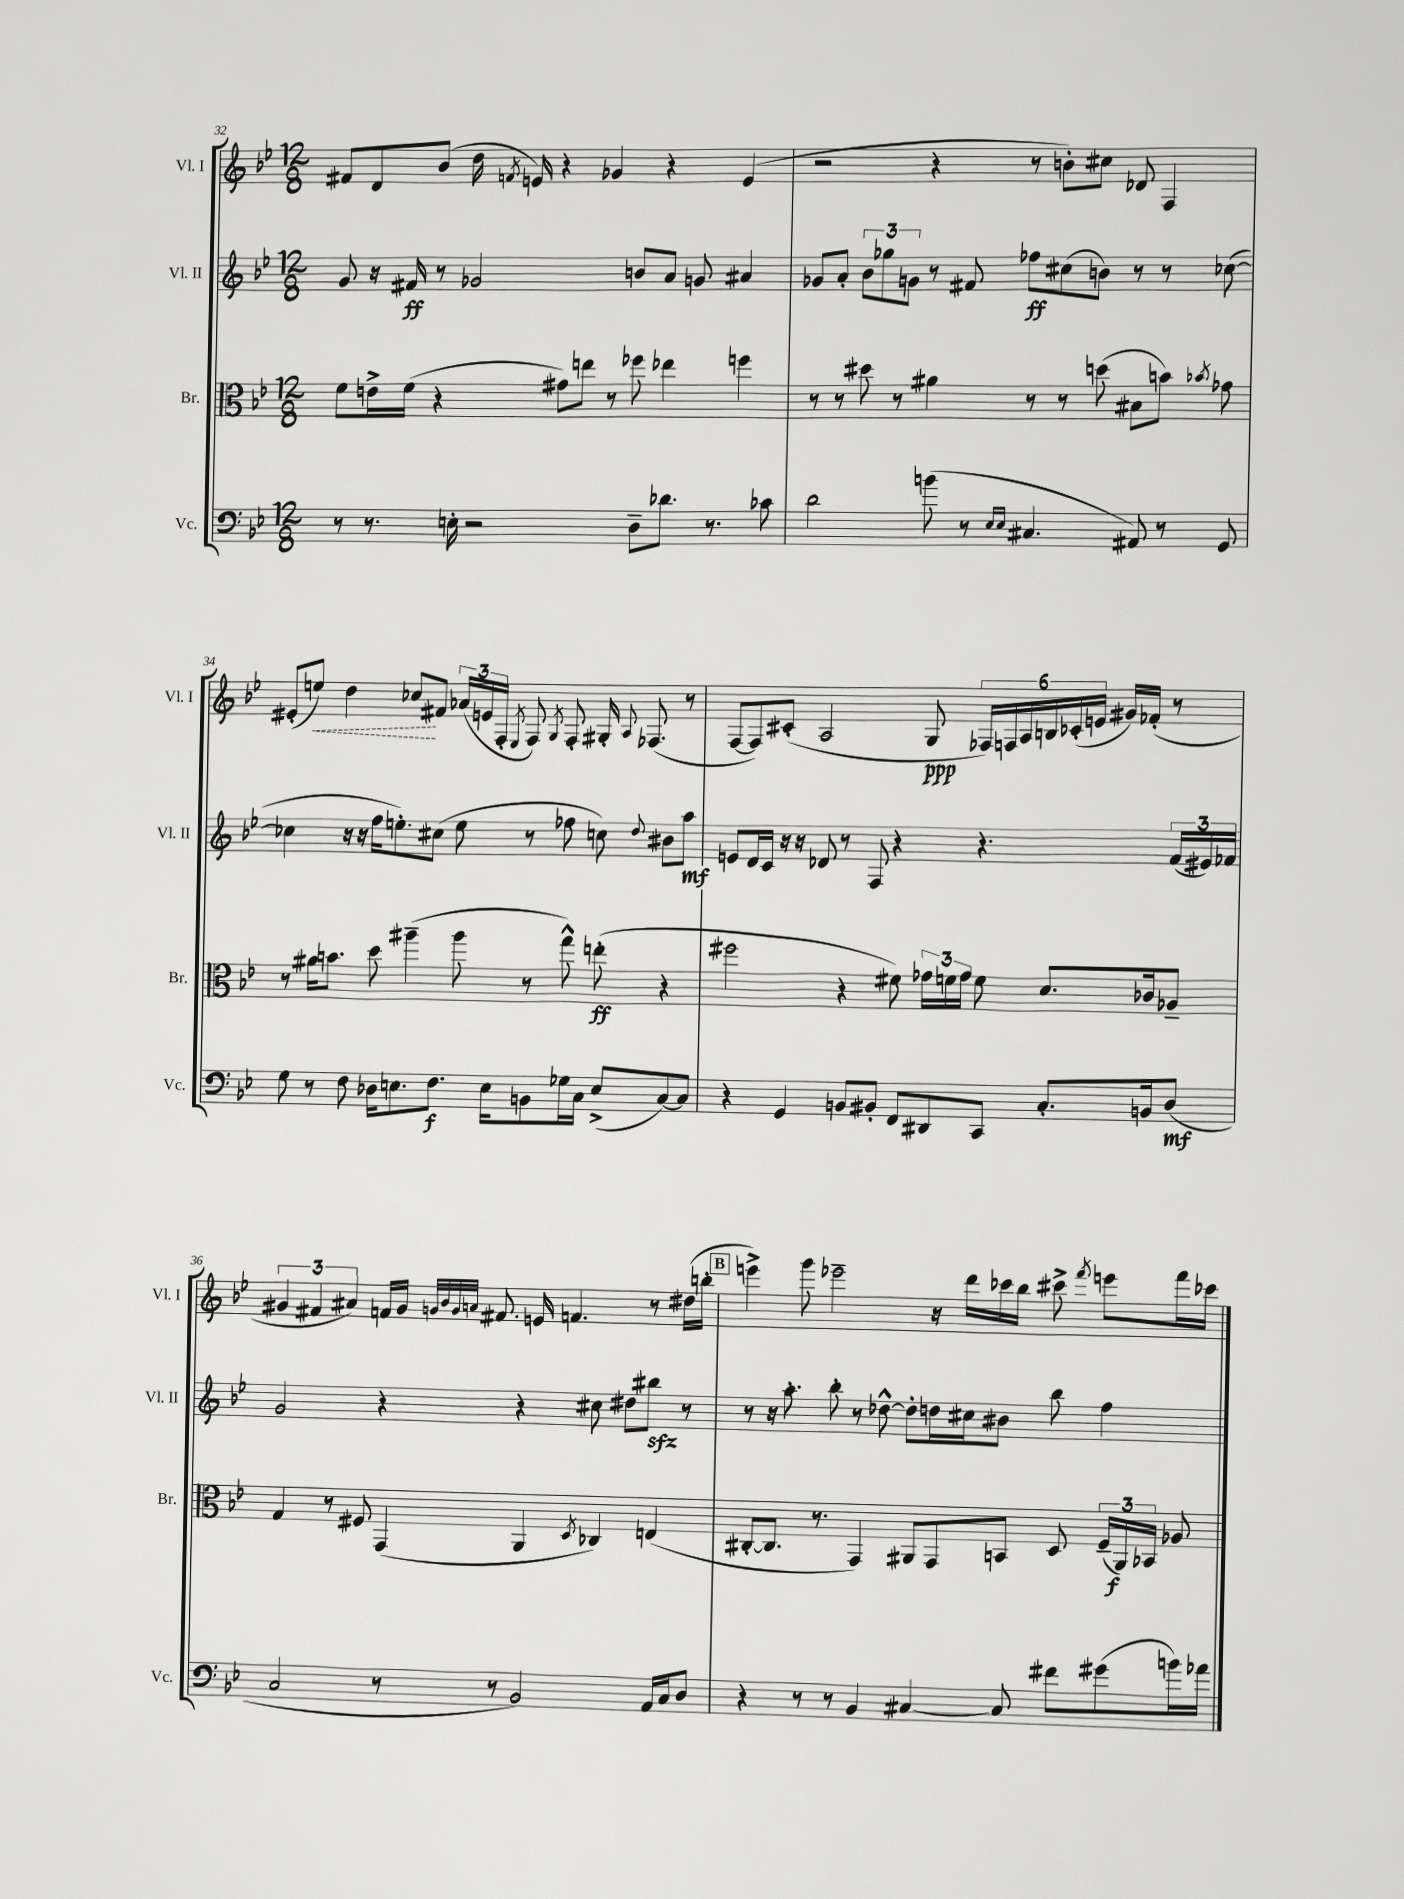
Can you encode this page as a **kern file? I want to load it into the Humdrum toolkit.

**kern	**kern	**kern	**kern
*staff4	*staff3	*staff2	*staff1
*clefF4	*clefC3	*clefG2	*clefG2
*k[b-e-]	*k[b-e-]	*k[b-e-]	*k[b-e-]
*M12/8	*M12/8	*M12/8	*M12/8
8r	8f\L	8g/	8f#/L
8.r	16e^\L	16r	8d/
.	(16f\JJ	16f#/	.
.	4r	8r	(8b-/J
16E'\	.	.	.
2r	.	2g-/	16dd\
.	.	.	8qf/
.	.	.	16e/)
.	8g#\L)	.	4r
.	8ee\J	.	.
.	8r	.	4g-/
8D~\L	8ff-\	8b/L	.
8.d-\J	4ee-\	8a/J	4r
.	.	8g/	.
8.r	.	.	.
.	4ff\	4a#/	(4e/
8c-\	.	.	.
=	=	=	=
2d\	8r	8g-/L	2r
.	8r	8a'/J	.
.	8dd#\	12b-\L	.
.	.	12gg-\	.
.	8r	.	.
.	.	12g\J	.
(8b\	4a#\	8r	4r
8r	.	8f#/	.
16qqE-/LL	.	.	.
16qqE-/JJ	.	.	.
4.C#/	8r	8ff-\L	8r
.	8r	(8cc#\	8b'\L)
.	(8dd\	8b\J)	8cc#\J
8AA#/)	8B#\L	8r	8d-/
8r	8b\J)	8r	4F/
.	8qb-/	.	.
8GG/	8g-\	([8cc-\	.
=	=	=	=
8G\	8r	4cc-\]	(8e#'/L
8r	16a#\LK	.	8ee/J)
.	8.b\J	.	.
8F\	.	16r	4dd\
.	.	16r	.
16D-\LK	8dd\	16ff\LK	.
8.E\	.	8.ee'\)	.
.	(4aa#~\	.	8cc-/L
8.F\J	.	(8cc#\J	8f#/J
.	8aa#\	8ee\	(24a-/LL
.	.	.	24e/
16E\LK	.	.	.
.	.	.	24F'/JJ
.	.	.	8qE-/
8BB\	8r	8r	8F/)
.	.	.	8qG/
16G-\L	8gg^^\)	8ff-\	8F'/
16C\JJ	.	.	.
(8E^/L	(8ee'\	8cc\)	16G#'/
.	.	.	8qqA/
.	.	.	(8.F-/
.	.	8qqdd/	.
[8C/)	4r	8b#\L	.
8C/]J	.	8aa\J	8r
=	=	=	=
4r	2ff#\	8e/L	[8F/L
.	.	16d/L	8F/])
.	.	16c/JJ	.
4GG/	.	16r	(8c#'/J
.	.	16r	.
.	.	8d-/	2A/
8BB/L	4r	8r	.
8BB#'/J	.	8F/	.
8FF/L	8f#\)	4r	.
8DD#/	24g-\LL	.	8G/
.	24f\	.	.
.	24g-\JJ	.	.
8CC/J	8f\	4.r	24F-/LL)
.	.	.	24F/
.	.	.	24A/
8.C'/L	8.d/L	.	24B/
.	.	.	(24c-'/
.	.	.	24e/JJ
.	.	.	16g#/LL)
16BB/k	16c-/k	.	(16f-'/JJ
(8D/J	8A-~/J	(24f/LL	8r
.	.	24e#/)	.
.	.	24f-/JJ	.
=	=	=	=
2C/	4G/	2g/	6g#/
.	.	.	6f#/
.	8r	.	.
.	.	.	6a#/)
.	8F#/	.	.
8r	(4GG/	4r	16f/LL
.	.	.	16g#/JJ
.	.	.	32qqg/LLL
.	.	.	32qqb-/
.	.	.	32qqg/
.	.	.	32qqa/JJJ
8r	.	.	8.f#/
2BB-/)	4AA/	4r	.
.	.	.	16e/
.	.	.	4.f/
.	8qD/	.	.
.	4C-/)	8cc#\	.
.	.	8dd#\L	.
16AA/LL	(4E/	8bb#\J	8r
16C/J	.	.	.
8D/J	.	8r	(16dd#\LL
.	.	.	16bb'\JJ
=	=	=	=
4r	[8C#'/L	8r	4eee^\)
.	8.C#/]J	16r	.
.	.	8.aa'\	.
8r	.	.	8ggg\
.	8.r	.	.
8r	.	8bb-'\	2eee-~\
4BB-/	4GG/)	8r	.
.	.	[8dd-^^\	.
[4C#/	8AA#/L	8dd-'\]L	.
.	8GG/	16dd\L	16r
.	.	16cc#\J	16ddd\LL
8C#/]	8BB/J	8b#\J	16ccc-\
.	.	.	16bb-\JJ
8f#\L	8D/	8bb-\	8ccc#^\
.	.	.	8qfff/
(8g#\	(24F~/LL	4ff\	8eee\L
.	24AA#/)	.	.
.	24BB-/JJ	.	.
16b\L)	8A-/	.	16fff\L
16a-\JJ	.	.	16ccc-\JJ
==	==	==	==
*-	*-	*-	*-
